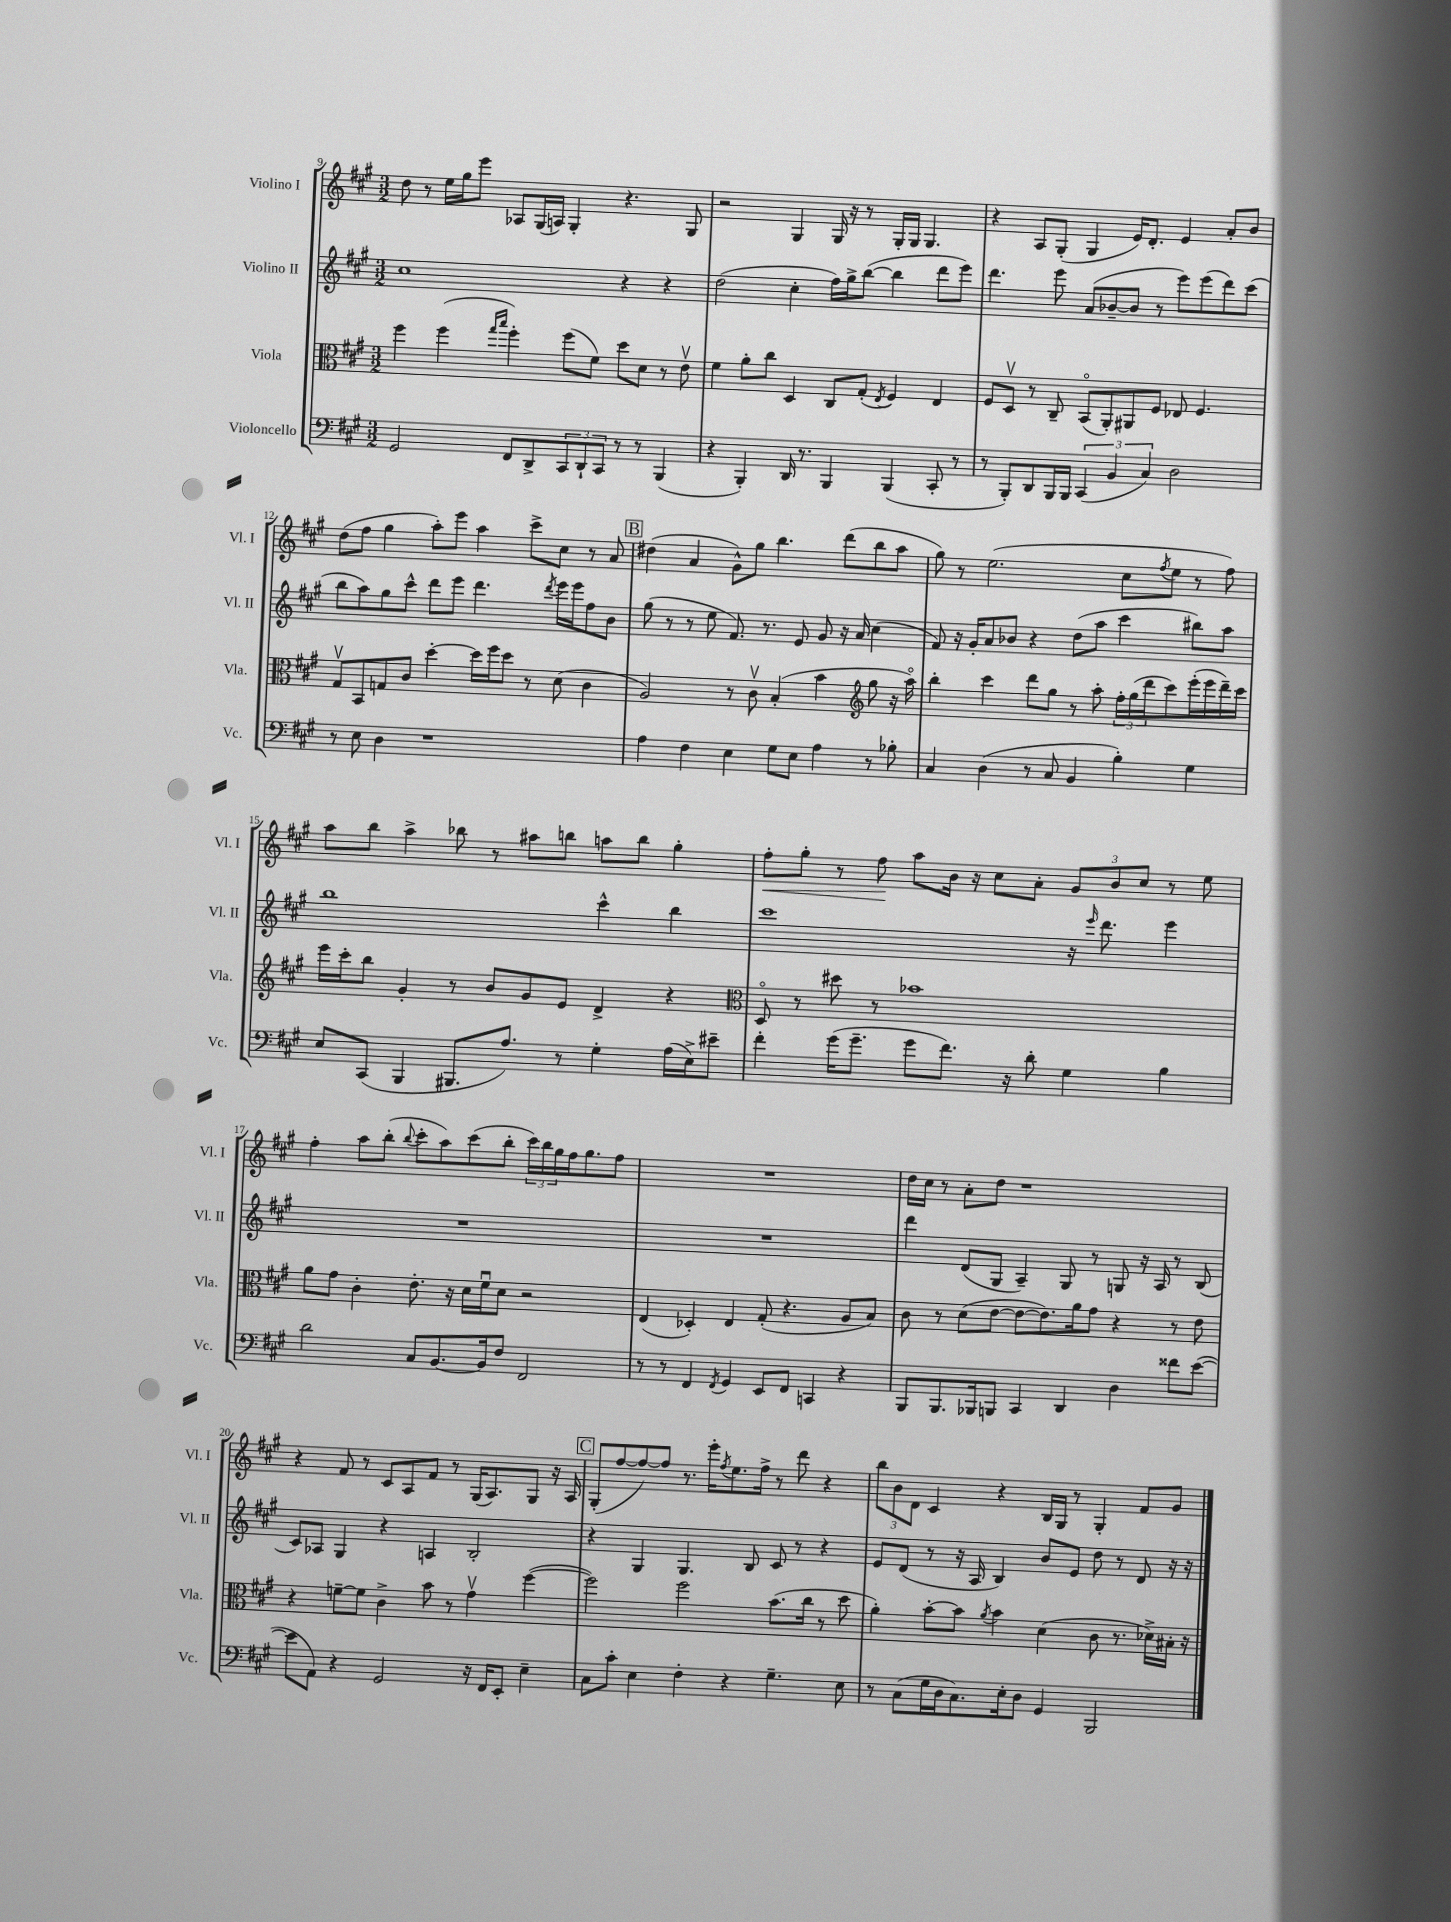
<<
\new StaffGroup <<
\new Staff = "s0" \with { instrumentName = "Violino I" shortInstrumentName = "Vl. I" } {
    \clef treble \key a \major \numericTimeSignature \time 3/2
    d''8 r8 e''16 gis''16 e'''8 aes8 gis16( a16) gis4-. r4. gis8 |
    r2 gis4 gis16 r16 r8 gis16-. gis16 gis4. |
    r4 a8 gis8-.( gis4 e'16) d'8.-. e'4 a'8-. b'8 |
    d''8( fis''8 gis''4 a''8-.) e'''8 a''4 cis'''8-> cis''8 r8 a'8 |
    \mark \markup { \box "B" } dis''4( a'4 gis'8-^) gis''8 b''4. d'''8( b''8 a''8 |
    gis''8) r8 e''2.( cis''8 \acciaccatura { fis''8 } e''8 r8 fis''8) |
    a''8 b''8 a''4-> bes''8 r8 ais''8 b''8 a''8 b''8 gis''4-. |
    fis''8-.\< gis''8-. r8 fis''8\! a''8 b'16 r16 cis''8 a'8-. \tuplet 3/2 { gis'8 b'8 cis''8 } r8 e''8 |
    fis''4-. a''8 b''8-.( \appoggiatura { b''8 } cis'''8-. a''8) cis'''8( b''8-. \tuplet 3/2 { cis'''16) b''16 gis''16 } fis''16 gis''8. fis''8 |
    R1. |
    d''16 cis''16 r8 a'8-. d''8 r1 |
    r4 fis'8 r8 cis'8 a8 fis'8 r8 gis16( a8.) gis8 r16 a16 |
    \mark \markup { \box "C" } gis8-.( fis''8~ fis''8~) fis''8 r8. e'''16-. \acciaccatura { fis''8 } e''8. fis''16-> r8 d'''8 r4 |
    \tuplet 3/2 { b''8 b'8 d'8 } cis'4 r4 b16 gis16 r8 gis4-. fis'8 gis'8 \bar "|." |
}
\new Staff = "s1" \with { instrumentName = "Violino II" shortInstrumentName = "Vl. II" } {
    \clef treble \key a \major \numericTimeSignature \time 3/2
    cis''1 r4 r4 |
    d''2( cis''4-. fis''16) gis''16-> b''8~( b''4 d'''8 e'''8) |
    d'''4. e'''8 a'8( bes'8~-- bes'8 r8 e'''8) e'''8( d'''8) cis'''8( |
    b''8 a''8) gis''8 cis'''8-^ d'''8 e'''8 d'''4. \acciaccatura { d'''8 } e'''16 e'''16 fis''8 b'8 |
    \mark \markup { \box "B" } gis''8( r8 r8 e''8 fis'8.) r8. e'8 gis'8 r16 a'16 cis''4( |
    fis'8) r16 gis'16-. a'8 bes'8 r4 d''8( a''8 cis'''4 bis''8) a''8 |
    b''1 cis'''4-^ b''4 |
    cis'''1 r16 \grace { e'''16 } d'''8. e'''4 |
    R1. |
    R1. |
    d'''4 d'8( gis8 a4--) gis8 r8 g8 r16 a16 r8 b8( |
    cis'8) aes8 gis4 r4 a4 b2-. |
    \mark \markup { \box "C" } r4 gis4 gis4. b8 cis'8 r8 r4 |
    e'8 d'8( r8 r16 a16 b4) b'8 e'8 d''8 r8 d'8 r16 r16 \bar "|." |
}
\new Staff = "s2" \with { instrumentName = "Viola" shortInstrumentName = "Vla." } {
    \clef alto \key a \major \numericTimeSignature \time 3/2
    fis''4 fis''4( \grace { gis''16 b''16 } fis''4-.) fis''8( fis'8) d''8 d'8 r8 e'8\upbow |
    fis'4 a'8-. cis''8 d4 cis8 gis8-.( \acciaccatura { e8 } fis4) e4 |
    fis8 d8\upbow r8 cis8-- b,8\flageolet( a,8-.) ais,8 fis8 ees8 fis4. |
    gis8\upbow b,8 g8 cis'8 d''4~-. d''16 fis''16 d''8 r8 d'8( cis'4 |
    \mark \markup { \box "B" } a2) r8 cis'8\upbow b4-.( b'4 \clef treble gis''8 r16 a''16\flageolet) |
    b''4-. cis'''4 d'''8 gis''8 r8 a''8-. \tuplet 3/2 { fis''16-. gis''16( d'''16 } cis'''8) e'''16-.( e'''16 d'''16--) cis'''16 |
    e'''16 cis'''16-. b''8 gis'4-. r8 b'8 gis'8 e'8 d'4-> r4 |
    \clef alto d8\flageolet r8 dis''8 r8 bes'1 |
    a'8 gis'8 cis'4-. e'8.-. r16 d'16 fis'16\downbow d'8 r2 |
    e4( des4-.) e4 gis8-.( r4. a8 b8) |
    cis'8 r8 d'8( e'8~ e'8~ e'8.) a'16 gis'8 r4 r8 e'8 |
    r4 f'8~-- f'8 cis'4-> b'8 r8 gis'4\upbow fis''4~( |
    \mark \markup { \box "C" } fis''2) fis''2 b'8.( cis''16 r8 d''8 |
    a'4-.) b'8~-. b'8 \acciaccatura { a'8 } b'4 d'4( cis'8 r8. des'16->) bis16-. r16 \bar "|." |
}
\new Staff = "s3" \with { instrumentName = "Violoncello" shortInstrumentName = "Vc." } {
    \clef bass \key a \major \numericTimeSignature \time 3/2
    gis,2 fis,8 d,8-> \tuplet 3/2 { cis,8 d,8-! cis,8 } r8 r8 b,,4( |
    r4 b,,4-.) d,16 r8. b,,4 b,,4( cis,8-. r8 |
    r8 b,,8-.) d,8 b,,16 b,,16 \tuplet 3/2 { cis,4( b,4 cis4) } d2 |
    r8 e8 d4 r1 |
    \mark \markup { \box "B" } a4 fis4 e4 gis8 e8 a4 r8 bes8-. |
    cis4 d4( r8 cis8 b,4 b4-.) gis4 |
    e8 cis,8( b,,4 bis,,8. a8.) r8 gis4-. a16( e16->) eis'8-- |
    fis'4-. gis'16( gis'8.-- gis'8 fis'8.) r16 d'8-. gis4 b4 |
    d'2 cis8 b,8.~ b,16 fis8 fis,2 |
    r8 r8 fis,4 \acciaccatura { fis,8 } gis,4 e,8 fis,8 c,4 r4 |
    b,,8 b,,8. bes,,16 b,,8 cis,4 d,4 d4 fisis'8 e'8~( |
    e'8 a,8) r4 gis,2 r16 fis,16 e,8-. e4-- |
    \mark \markup { \box "C" } cis8 cis'8-. e4 fis4-. r4 gis4.-- e8 |
    r8 cis8( gis16 d16 cis8.) e16-. d8 gis,4 b,,2 \bar "|." |
}
>>
>>
\layout { \context { \Score currentBarNumber = #9 } }
